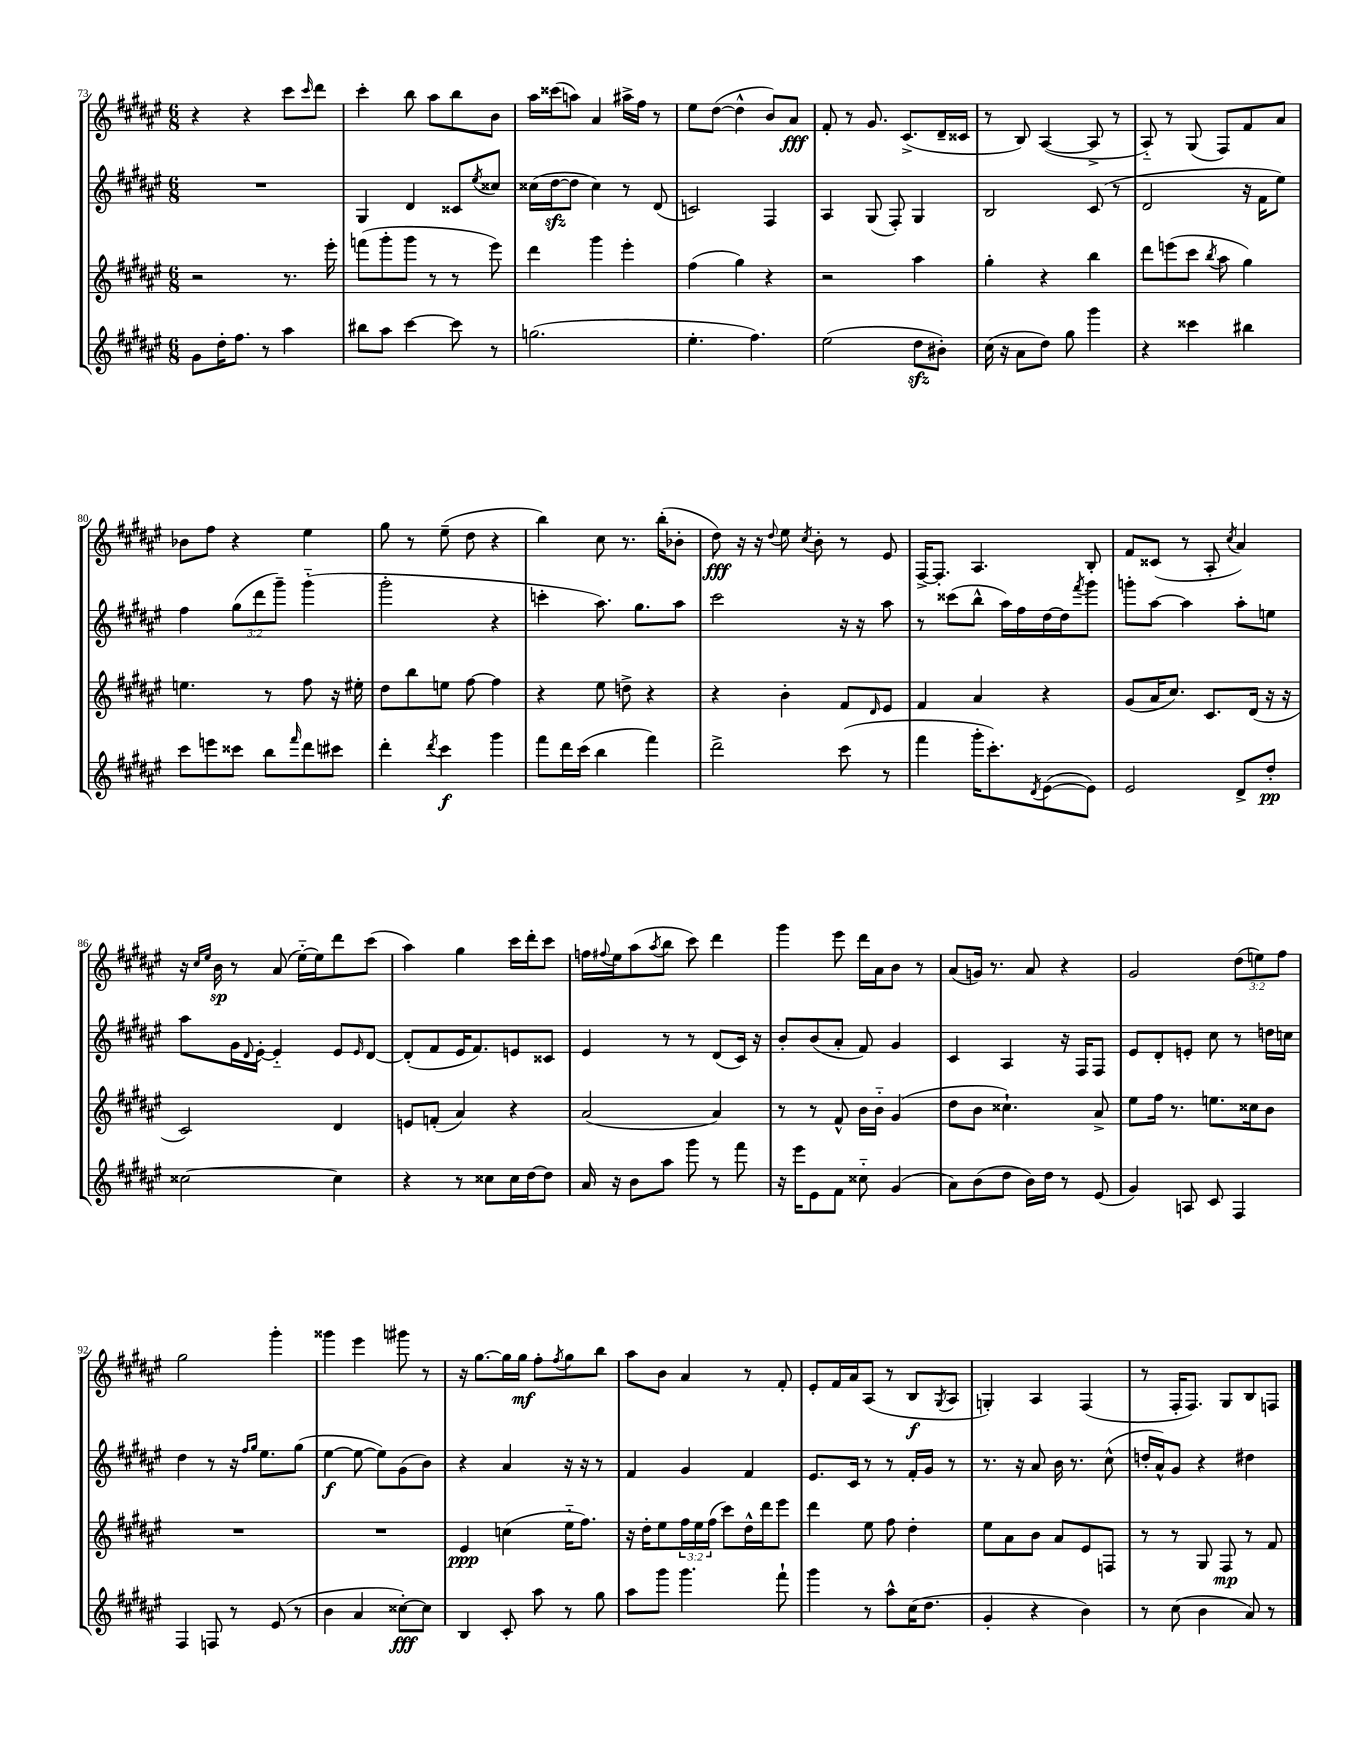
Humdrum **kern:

**kern	**dynam	**kern	**dynam	**kern	**dynam	**kern	**dynam
*part4	*part4	*part3	*part3	*part2	*part2	*part1	*part1
*staff4	*staff4	*staff3	*staff3	*staff2	*staff2	*staff1	*staff1
*clefG2	*	*clefG2	*	*clefG2	*	*clefG2	*
*k[f#c#g#d#a#e#]	*	*k[f#c#g#d#a#e#]	*	*k[f#c#g#d#a#e#]	*	*k[f#c#g#d#a#e#]	*
*M6/8	*	*M6/8	*	*M6/8	*	*M6/8	*
=73	=73	=73	=73	=73	=73	=73	=73
8g#\L	.	2r	.	2.r	.	4r	.
16dd#'\K	.	.	.	.	.	.	.
8.ff#\J	.	.	.	.	.	.	.
.	.	.	.	.	.	4r	.
8r	.	.	.	.	.	.	.
4aa#\	.	8.r	.	.	.	8ccc#\L	.
.	.	.	.	.	.	16qqccc#/	.
.	.	.	.	.	.	8ddd#\J	.
.	.	16eee#'\	.	.	.	.	.
=74	=74	=74	=74	=74	=74	=74	=74
8bb#X\L	.	(8fffn\L	.	4G#/	.	4ccc#'\	.
8aa#\J	.	8ggg#'\	.	.	.	.	.
[4ccc#\	.	8ggg#\J	.	4d#/	.	8bb\	.
.	.	8r	.	.	.	8aa#\L	.
8ccc#\]	.	8r	.	8c##X/L	.	8bb\	.
.	.	.	.	8qee#/	.	.	.
8r	.	8eee#\)	.	8cc##X/J	.	8b\J	.
=75	=75	=75	=75	=75	=75	=75	=75
(2.ggn\	.	4ddd#\	.	(16cc##X\LL	.	16aa#\LL	.
.	.	.	.	[16dd#zz\J	.	(16ccc##X\J	.
.	.	.	.	8dd#\J]	.	8aan\J)	.
.	.	4ggg#\	.	4cc##\)	.	4a#/	.
.	.	4eee#'\	.	8r	.	16aa#X^\LL	.
.	.	.	.	.	.	16ff#\JJ	.
.	.	.	.	(8d#/	.	8r	.
=76	=76	=76	=76	=76	=76	=76	=76
4.ee#'\	.	(4ff#\	.	2cn/)	.	8ee#\L	.
.	.	.	.	.	.	([8dd#\J	.
.	.	4gg#\)	.	.	.	4dd#^^\]	.
4.ff#\)	.	.	.	.	.	.	.
.	.	4r	.	4F#/	.	8b/L)	.
.	.	.	.	.	.	8a#/J	fff
=77	=77	=77	=77	=77	=77	=77	=77
(2ee#\	.	2r	.	4A#/	.	8f#'/	.
.	.	.	.	.	.	8r	.
.	.	.	.	(8G#/	.	8.g#/	.
.	.	.	.	8F#'/)	.	.	.
.	.	.	.	.	.	(8.c#^/L	.
8dd#zz\L	.	4aa#\	.	4G#/	.	.	.
8b#X'\J)	.	.	.	.	.	16d#~/L	.
.	.	.	.	.	.	16c##X/JJ	.
=78	=78	=78	=78	=78	=78	=78	=78
(16cc#\	.	4gg#'\	.	2B/	.	8r	.
16r	.	.	.	.	.	.	.
8a#\L	.	.	.	.	.	8B/)	.
8dd#\J)	.	4r	.	.	.	([4A#/	.
8gg#\	.	.	.	.	.	.	.
4ggg#\	.	4bb\	.	(8c#/	.	8A#^/]	.
.	.	.	.	8r	.	8r	.
=79	=79	=79	=79	=79	=79	=79	=79
4r	.	8ddd#\L	.	2d#/	.	8A#/)	.
.	.	(8eeen\	.	.	.	8r	.
4ccc##X\	.	8ccc#\J	.	.	.	(8G#/	.
.	.	8qbb/	.	.	.	.	.
.	.	8aa#\	.	.	.	8F#/L)	.
4bb#X\	.	4gg#\)	.	16r	.	8f#/	.
.	.	.	.	16f#\KL	.	.	.
.	.	.	.	8ee#\J)	.	8a#/J	.
!!LO:LB:g=z
=80	=80	=80	=80	=80	=80	=80	=80
8ccc#\L	.	4.een\	.	4ff#\	.	8b-X\L	.
8eeen\	.	.	.	.	.	8ff#\J	.
8ccc##X\J	.	.	.	(12gg#\L	.	4r	.
.	.	.	.	12ddd#\	.	.	.
8bb\L	.	8r	.	.	.	.	.
.	.	.	.	12ggg#~\J)	.	.	.
16qqfff#/	.	.	.	.	.	.	.
8ddd#\	.	8ff#\	.	(4ggg#\	.	4ee#\	.
8ccc#X\J	.	16r	.	.	.	.	.
.	.	16ee#X'\	.	.	.	.	.
=81	=81	=81	=81	=81	=81	=81	=81
4ddd#'\	.	8dd#\L	.	2ggg#'\	.	8gg#\	.
.	.	8bb\	.	.	.	8r	.
8qddd#/	.	.	.	.	.	.	.
4ccc#\	f	8een\J	.	.	.	(8ee#~\	.
.	.	[8ff#\	.	.	.	8dd#\	.
4ggg#\	.	4ff#\]	.	4r	.	4r	.
=82	=82	=82	=82	=82	=82	=82	=82
8fff#\L	.	4r	.	4cccn'\	.	4bb\)	.
16ddd#\L	.	.	.	.	.	.	.
(16ccc#\JJ	.	.	.	.	.	.	.
4bb\	.	8ee#\	.	8.aa#\)	.	8cc#\	.
.	.	8ddn^\	.	.	.	8.r	.
.	.	.	.	8.gg#\L	.	.	.
4fff#\)	.	4r	.	.	.	.	.
.	.	.	.	.	.	(16bb'\KL	.
.	.	.	.	8aa#\J	.	8b-X'\J	.
=83	=83	=83	=83	=83	=83	=83	=83
2ddd#^\	.	4r	.	2ccc#\	.	8dd#\)	fff
.	.	.	.	.	.	16r	.
.	.	.	.	.	.	16r	.
.	.	.	.	.	.	8qqdd#/	.
.	.	4b'\	.	.	.	8ee#\	.
.	.	.	.	.	.	8qcc#/	.
.	.	.	.	.	.	8b'\	.
(8ccc#\	.	8f#/L	.	16r	.	8r	.
.	.	.	.	16r	.	.	.
.	.	16qqd#/	.	.	.	.	.
8r	.	8e#/J	.	8aa#\	.	8e#/	.
=84	=84	=84	=84	=84	=84	=84	=84
4fff#\	.	4f#/	.	8r	.	[16F#^/KL	.
.	.	.	.	.	.	8.F#'/J]	.
.	.	.	.	(8ccc##X\L	.	.	.
16ggg#'\KL	.	4a#/	.	8bb^^\J	.	4.A#/	.
8.ccc#'\)	.	.	.	.	.	.	.
.	.	.	.	16aa#\LL)	.	.	.
.	.	.	.	16ff#\	.	.	.
8qd#/	.	.	.	.	.	.	.
([8e#\	.	4r	.	[16dd#\	.	.	.
.	.	.	.	16dd#\J]	.	.	.
.	.	.	.	8qfff#/	.	.	.
8e#\J])	.	.	.	8ggg#\J	.	8B'/	.
=85	=85	=85	=85	=85	=85	=85	=85
2e#/	.	(8g#/L	.	8gggn'\L	.	8f#/L	.
.	.	16a#/K	.	[8aa#\J	.	(8c##X/J	.
.	.	8.cc#/J)	.	.	.	.	.
.	.	.	.	4aa#\]	.	8r	.
.	.	8.c#/L	.	.	.	8A#'/	.
.	.	.	.	.	.	8qcc#/	.
8d#^/L	.	.	.	8aa#'\L	.	4a#/)	.
.	.	(16d#/Jk	.	.	.	.	.
8dd#'/J	pp	16r	.	8een\J	.	.	.
.	.	16r	.	.	.	.	.
!!LO:LB:g=z
=86	=86	=86	=86	=86	=86	=86	=86
[2cc##X\	.	2c#/)	.	8aa#\L	.	16r	.
.	.	.	.	.	.	16qqcc#/LL	.
.	.	.	.	.	.	16qqee#/JJ	.
.	.	.	.	.	.	16b\	sp
.	.	.	.	16g#\L	.	8r	.
.	.	.	.	8qqd#/	.	.	.
.	.	.	.	[16e#'\JJ	.	.	.
.	.	.	.	4e#/]	.	(8a#/	.
.	.	.	.	.	.	[16ee#\LL)	.
.	.	.	.	.	.	16ee#\J]	.
4cc##\]	.	4d#/	.	8e#/L	.	8ddd#\	.
.	.	.	.	16qqe#/	.	.	.
.	.	.	.	[8d#/J	.	(8ccc#\J	.
=87	=87	=87	=87	=87	=87	=87	=87
4r	.	8en/L	.	(8d#'/L]	.	4aa#\)	.
.	.	(8fn'/J	.	8f#/	.	.	.
8r	.	4a#/)	.	16e#/K	.	4gg#\	.
.	.	.	.	8.f#/)	.	.	.
8cc##X\L	.	.	.	.	.	.	.
16cc##\L	.	4r	.	8en/	.	16ccc#\LL	.
[16dd#\J	.	.	.	.	.	16ddd#'\J	.
8dd#\J]	.	.	.	8c##X/J	.	8ccc#\J	.
=88	=88	=88	=88	=88	=88	=88	=88
16a#/	.	(2a#/	.	4e#/	.	16ffn\LL	.
.	.	.	.	.	.	8qqff#X/	.
16r	.	.	.	.	.	16ee#\J	.
8b\L	.	.	.	.	.	(8aa#\	.
.	.	.	.	.	.	8qaa#/	.
8aa#\J	.	.	.	8r	.	8bb\J	.
8ggg#\	.	.	.	8r	.	8ccc#\)	.
8r	.	4a#/)	.	(8d#/L	.	4ddd#\	.
8fff#\	.	.	.	16c#/Jk)	.	.	.
.	.	.	.	16r	.	.	.
=89	=89	=89	=89	=89	=89	=89	=89
16r	.	8r	.	8b'/L	.	4ggg#\	.
16eee#\KL	.	.	.	.	.	.	.
8e#\	.	8r	.	(8b/	.	.	.
8f#\J	.	8f#^^/	.	8a#'/J	.	8eee#\	.
8cc##X\	.	16b\LL	.	8f#/)	.	16ddd#\LL	.
.	.	16b\JJ	.	.	.	16a#\J	.
(4g#/	.	(4g#/	.	4g#/	.	8b\J	.
.	.	.	.	.	.	8r	.
=90	=90	=90	=90	=90	=90	=90	=90
8a#\L)	.	8dd#\L	.	4c#/	.	(8a#/L	.
(8b\	.	8b\J	.	.	.	16gn/Jk)	.
.	.	.	.	.	.	8.r	.
8dd#\J	.	4.cc##X`\)	.	4A#/	.	.	.
16b\LL)	.	.	.	.	.	8a#/	.
16dd#\JJ	.	.	.	.	.	.	.
8r	.	.	.	16r	.	4r	.
.	.	.	.	16F#/KL	.	.	.
(8e#/	.	8a#^/	.	8F#/J	.	.	.
=91	=91	=91	=91	=91	=91	=91	=91
4g#/)	.	8ee#\L	.	8e#/L	.	2g#/	.
.	.	16ff#\Jk	.	8d#'/	.	.	.
.	.	8.r	.	.	.	.	.
8An/	.	.	.	8en'/J	.	.	.
8c#/	.	8.een\L	.	8cc#\	.	.	.
4F#/	.	.	.	8r	.	(12dd#\L	.
.	.	16cc##X\k	.	.	.	.	.
.	.	.	.	.	.	12een\)	.
.	.	8b\J	.	16ddn\LL	.	.	.
.	.	.	.	.	.	12ff#\J	.
.	.	.	.	16ccn\JJ	.	.	.
!!LO:LB:g=z
=92	=92	=92	=92	=92	=92	=92	=92
4F#/	.	2.r	.	4dd#\	.	2gg#\	.
8Fn/	.	.	.	8r	.	.	.
8r	.	.	.	16r	.	.	.
.	.	.	.	16qqff#/LL	.	.	.
.	.	.	.	16qqgg#/JJ	.	.	.
.	.	.	.	8.ee#\L	.	.	.
(8e#/	.	.	.	.	.	4ggg#'\	.
8r	.	.	.	(8gg#\J	.	.	.
=93	=93	=93	=93	=93	=93	=93	=93
4b\	.	2.r	.	[4ee#\	f	4ggg##X\	.
4a#/	.	.	.	8ee#\_	.	4eee#\	.
.	.	.	.	8ee#\L])	.	.	.
[8cc##X'\L)	fff	.	.	(8g#\	.	8ggg#X\	.
8cc##\J]	.	.	.	8b\J)	.	8r	.
=94	=94	=94	=94	=94	=94	=94	=94
4B/	.	4e#/	ppp	4r	.	16r	.
.	.	.	.	.	.	[8.gg#\L	.
8c#'/	.	(4ccn\	.	4a#/	.	16gg#\L]	.
.	.	.	.	.	.	16gg#\JJ	mf
8aa#\	.	.	.	.	.	8ff#'\L	.
.	.	.	.	.	.	8qff#/	.
8r	.	16ee#\KL	.	16r	.	8gg#\	.
.	.	8.ff#\J)	.	16r	.	.	.
8gg#\	.	.	.	8r	.	8bb\J	.
=95	=95	=95	=95	=95	=95	=95	=95
8aa#\L	.	16r	.	4f#/	.	8aa#\L	.
.	.	16dd#'\KL	.	.	.	.	.
8ggg#\J	.	8ee#\	.	.	.	8b\J	.
4.ggg#\	.	24ff#\L	.	4g#/	.	4a#/	.
.	.	24ee#\	.	.	.	.	.
.	.	(24ff#\JJ	.	.	.	.	.
.	.	8ccc#\L)	.	.	.	.	.
.	.	16dd#^^\L	.	4f#/	.	8r	.
.	.	16ddd#\J	.	.	.	.	.
8fff#`\	.	8eee#\J	.	.	.	8f#'/	.
=96	=96	=96	=96	=96	=96	=96	=96
4ggg#\	.	4ddd#\	.	8.e#/L	.	8e#'/L	.
.	.	.	.	.	.	16f#/L	.
.	.	.	.	16c#/Jk	.	16a#/J	.
8r	.	8ee#\	.	8r	.	(8A#/J	.
8aa#^^\L	.	8ff#\	.	8r	.	8r	.
(16cc#\K	.	4dd#'\	.	16f#'/LL	.	8B/L	f
8.dd#\J	.	.	.	16g#/JJ	.	.	.
.	.	.	.	.	.	8qG#/	.
.	.	.	.	8r	.	8A#/J	.
=97	=97	=97	=97	=97	=97	=97	=97
4g#'/	.	8ee#\L	.	8.r	.	4Gn'/)	.
.	.	8a#\	.	.	.	.	.
.	.	.	.	16r	.	.	.
4r	.	8b\J	.	8a#/	.	4A#/	.
.	.	8a#/L	.	16b\	.	.	.
.	.	.	.	8.r	.	.	.
4b\)	.	8e#/	.	.	.	(4F#/	.
.	.	8Fn/J	.	(8cc#^^\	.	.	.
=98	=98	=98	=98	=98	=98	=98	=98
8r	.	8r	.	16ddn'/LL	.	8r	.
.	.	.	.	16a#^^/J)	.	.	.
(8cc#\	.	8r	.	8g#/J	.	16F#'/KL	.
.	.	.	.	.	.	8.F#/J)	.
4b\	.	8G#/	.	4r	.	.	.
.	.	8F#/	mp	.	.	8G#/L	.
8a#/)	.	8r	.	4dd#X\	.	8B/	.
8r	.	8f#/	.	.	.	8Fn/J	.
==	==	==	==	==	==	==	==
*-	*-	*-	*-	*-	*-	*-	*-
